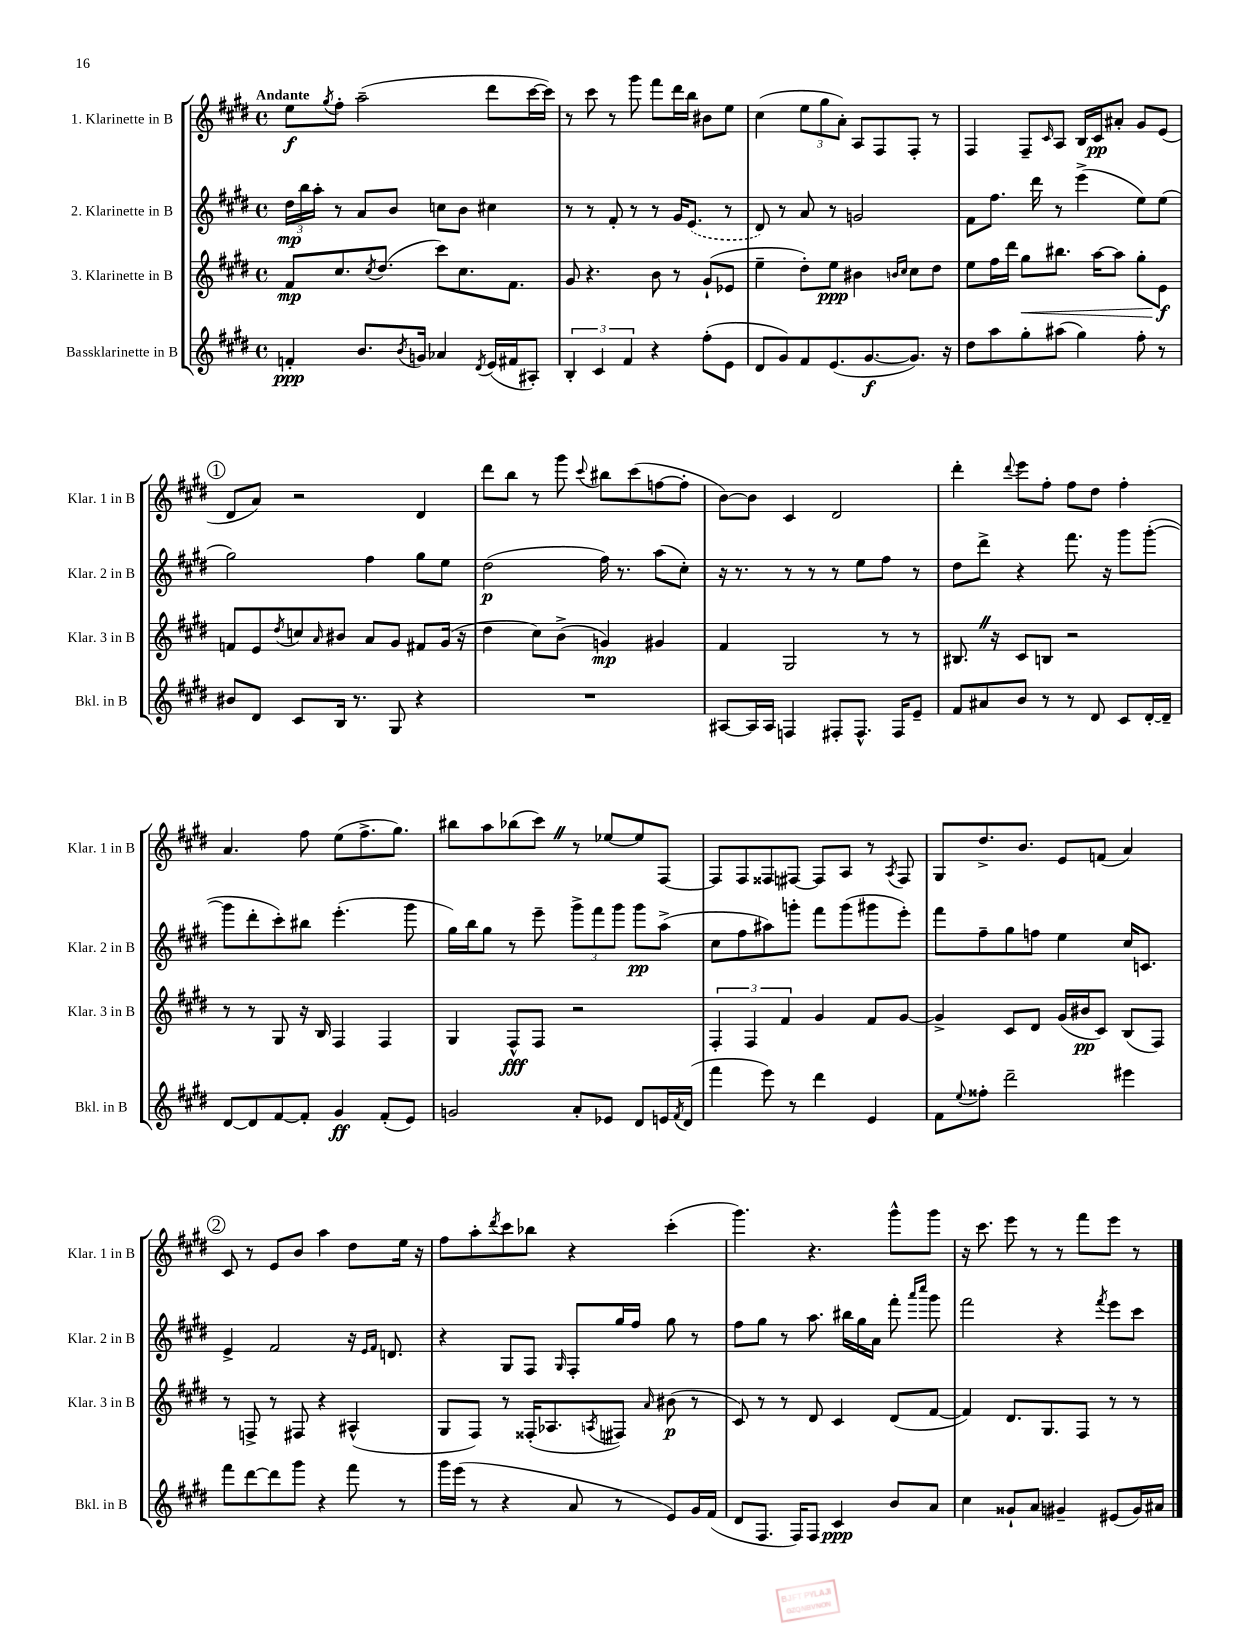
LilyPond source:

<<
\new StaffGroup <<
\new Staff = "s0" \with { instrumentName = "1. Klarinette in B" shortInstrumentName = "Klar. 1 in B" } {
    \clef treble \key e \major \defaultTimeSignature \time 4/4 \tempo "Andante"
    e''8\f \acciaccatura { gis''8 } fis''8-. a''2--( dis'''8 cis'''16~ cis'''16) |
    r8 cis'''8 r8 gis'''8 fis'''8 dis'''16 b''16 bis'8 e''8 |
    cis''4( \tuplet 3/2 { e''8 gis''8 a'8-.) } a8 fis8 fis8-. r8 |
    fis4 fis8-- \grace { cis'16 } a8 b16 cis'16\pp ais'8-. gis'8 e'8( |
    \mark \markup { \circle "1" } dis'8 a'8) r2 dis'4 |
    dis'''8 b''8 r8 gis'''8 \appoggiatura { cis'''8 } bis''8 cis'''8( f''8~ f''8-. |
    b'8~) b'8 cis'4 dis'2 |
    dis'''4-. \appoggiatura { dis'''8 } e'''8 fis''8-. fis''8 dis''8 fis''4-. |
    a'4. fis''8 e''8( fis''8.-> gis''8.) |
    bis''8 a''8 bes''8( cis'''8) \once \override BreathingSign.text = \markup { \musicglyph "scripts.caesura.straight" } \breathe r8 ees''8~ ees''8 fis8~ |
    fis8 fis8 fisis8 fis8~ fis8 a8 r8 \acciaccatura { a8 } fis8 |
    gis8 dis''8.-> b'8. e'8 f'8( a'4) |
    \mark \markup { \circle "2" } cis'8 r8 e'8 b'8 a''4 dis''8 e''16 r16 |
    fis''8 a''8-. \acciaccatura { dis'''8 } cis'''8 bes''8 r4 cis'''4-.( |
    gis'''4.) r4. gis'''8-^ gis'''8 |
    r16 cis'''8. e'''8 r8 r8 fis'''8 e'''8 r8 \bar "|." |
}
\new Staff = "s1" \with { instrumentName = "2. Klarinette in B" shortInstrumentName = "Klar. 2 in B" } {
    \clef treble \key e \major \defaultTimeSignature \time 4/4
    \tuplet 3/2 { dis''16\mp b''16 a''16-. } r8 a'8 b'8 c''8 b'8 cis''4 |
    r8 r8 fis'8-. r8 r8 gis'16 \once \slurDashed e'8.( r8 |
    dis'8) r8 a'8 r8 g'2 |
    fis'8 fis''8. dis'''16 r8 e'''4->( e''8) e''8( |
    \mark \markup { \circle "1" } gis''2) fis''4 gis''8 e''8 |
    dis''2\p( fis''16) r8. a''8( cis''8-.) |
    r16 r8. r8 r8 r8 e''8 fis''8 r8 |
    dis''8 dis'''8-> r4 fis'''8. r16 gis'''8 gis'''8~-.( |
    gis'''8 dis'''8-. cis'''8-.) bis''8 e'''4.-.( gis'''8 |
    gis''16) b''16 gis''8 r8 e'''8-- \tuplet 3/2 { gis'''8-> fis'''8 gis'''8 } gis'''8\pp a''8->( |
    cis''8 fis''8 ais''8) g'''8-. fis'''8 g'''8( gis'''8 e'''8-.) |
    fis'''8 fis''8-- gis''8 f''8 e''4 cis''16 c'8. |
    \mark \markup { \circle "2" } e'4-> fis'2 r16 \grace { e'16 fis'16 } d'8. |
    r4 gis8 fis8 \grace { gis16 } fis8-. gis''16 fis''16 gis''8 r8 |
    fis''8 gis''8 r8 a''8. bis''16 gis''16 a'16 fis'''8-. \grace { a'''16 cis''''16 } gis'''8 |
    fis'''2 r4 \acciaccatura { fis'''8 } e'''8 cis'''8 \bar "|." |
}
\new Staff = "s2" \with { instrumentName = "3. Klarinette in B" shortInstrumentName = "Klar. 3 in B" } {
    \clef treble \key e \major \defaultTimeSignature \time 4/4
    fis'8\mp cis''8. \acciaccatura { cis''8 } dis''8.( cis'''8) cis''8. fis'8. |
    gis'8 r4. b'8 r8 gis'8-!( ees'8 |
    e''4-- dis''8-.) e''8\ppp bis'4 \grace { b'16 cis''16 } cis''8 dis''8 |
    e''8 fis''16 dis'''16 gis''8\< bis''8. a''16~ a''8 gis''8-. e'8\f\! |
    \mark \markup { \circle "1" } f'8 e'8 \acciaccatura { dis''8 } c''8 \grace { a'16 } bis'8 a'8 gis'8 fis'8 gis'16( r16 |
    dis''4 cis''8) b'8->( g'4\mp) gis'4 |
    fis'4 gis2 r8 r8 |
    bis8. \once \override BreathingSign.text = \markup { \musicglyph "scripts.caesura.straight" } \breathe r16 cis'8 b8 r2 |
    r8 r8 gis8 r16 b16 fis4 fis4 |
    gis4 fis8-^\fff fis8 r2 |
    \tuplet 3/2 { fis4-. fis4 fis'4 } gis'4 fis'8 gis'8~ |
    gis'4-> cis'8 dis'8 gis'16( bis'16\pp cis'8) b8( fis8) |
    \mark \markup { \circle "2" } r8 f8-> r8 fis8 r4 ais4-^( |
    gis8 fis8) r8 fisis16-.( aes8. \acciaccatura { a8 } fis8) \grace { a'16 } bis'8\p( r8 |
    cis'8) r8 r8 dis'8 cis'4 dis'8( fis'8~ |
    fis'4) dis'8. gis8. fis8 r8 r8 \bar "|." |
}
\new Staff = "s3" \with { instrumentName = "Bassklarinette in B" shortInstrumentName = "Bkl. in B" } {
    \clef treble \key e \major \defaultTimeSignature \time 4/4
    f'4-.\ppp b'8. \acciaccatura { b'8 } g'16 aes'4 \acciaccatura { dis'8 } e'16( fis'16 ais8-.) |
    \tuplet 3/2 { b4-. cis'4 fis'4 } r4 fis''8-.( e'8 |
    dis'8 gis'8) fis'8 e'8.( gis'8.~\f gis'8.) r16 |
    dis''8 a''8 gis''8-. ais''8( gis''4) fis''8-. r8 |
    \mark \markup { \circle "1" } bis'8 dis'8 cis'8 b16 r8. gis8 r4 |
    R1 |
    ais8~ ais16 ais16 f4 fis8-. fis8.-^ fis16 e'8-- |
    fis'8 ais'8 b'8 r8 r8 dis'8 cis'8 dis'16~-. dis'16-- |
    dis'8~ dis'8 fis'8~ fis'8-. gis'4\ff fis'8-.( e'8) |
    g'2 a'8-. ees'8 dis'8 e'16 \acciaccatura { fis'8 } dis'16( |
    fis'''4 e'''8) r8 dis'''4 e'4 |
    fis'8 \appoggiatura { e''8 } fisis''8-. dis'''2-- eis'''4 |
    \mark \markup { \circle "2" } fis'''8 dis'''8~ dis'''8 gis'''8 r4 fis'''8 r8 |
    gis'''16 e'''16( r8 r4 a'8 r8 e'8) gis'16 fis'16( |
    dis'8 fis8. fis16) fis8 cis'4\ppp b'8 a'8 |
    cis''4 gisis'8-! a'8 gis'4-- eis'8( gis'16) ais'16 \bar "|." |
}
>>
>>
\layout { \context { \Score \remove "Bar_number_engraver" } }
